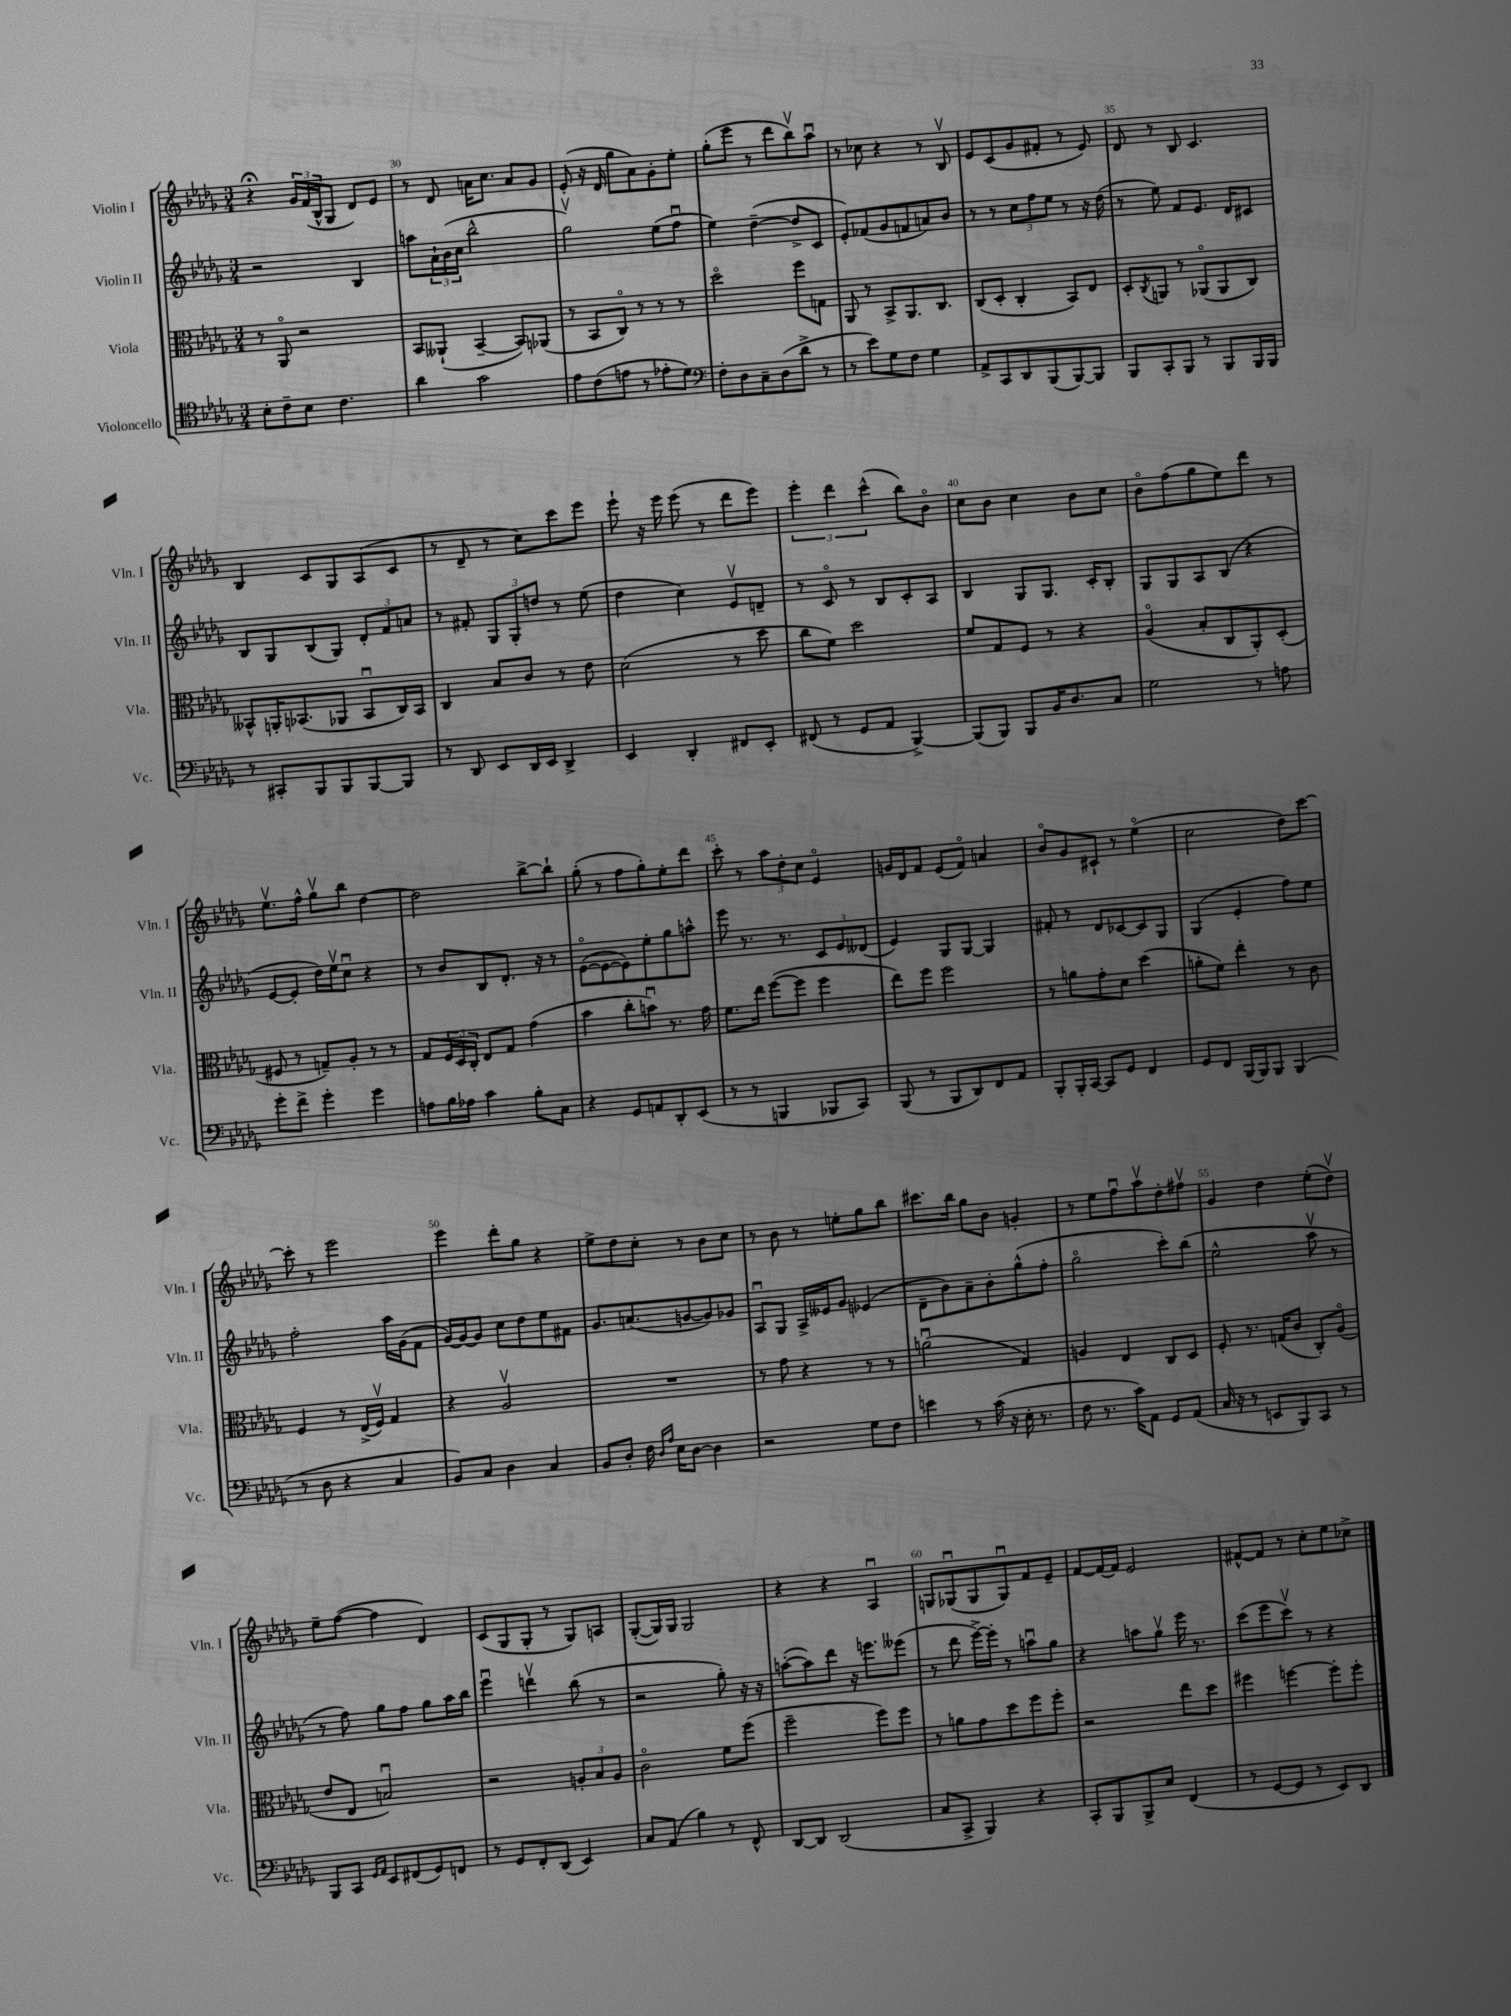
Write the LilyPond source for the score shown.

<<
\new StaffGroup <<
\new Staff = "s0" \with { instrumentName = "Violin I" shortInstrumentName = "Vln. I" } {
    \clef treble \key des \major \numericTimeSignature \time 3/4
    r4\fermata \tuplet 3/2 { ges'16 f'16( bes16-^ } ges8 des'8) ees'8 |
    r8 des'8 a'16 c''8. a'8 ges'8 |
    ees'8-.( r16 des'16 ges''8 aes'8) ges'8-. ees''8-. |
    ges''8-.( ees'''8 r8 des'''8 bes''8\upbow) aes''8\downbow |
    r8 ces''8 r4 r8 bes8\upbow |
    ees'8 c'8( ges'8 fis'8-. r8 ees'8) |
    des'8 r8 bes8 c'4. |
    bes4 c'8 ges8 aes8( c'8 |
    r8 des'8-- r8 c''8) c'''8 ees'''8 |
    ees'''8-! r16 ees'''16 ees'''8( r8 des'''8 ees'''8) |
    \tuplet 3/2 { ees'''4-. des'''4 c'''4-^( } bes''8) bes'8\flageolet |
    c''8 bes'8 c''4 bes'8 c''8 |
    bes'8\flageolet f''8( ges''8 ees''8) des'''8 r8 |
    ees''8.\upbow f''16-^ ges''8\upbow bes''8 des''4~ |
    des''2 bes''8~-> bes''8-! |
    ges''8-.( r8 f''8 ges''8-.) ees''8-. des'''8 |
    c'''8-. r8 \tuplet 3/2 { aes''8 des''8-. c''8 } ees'4\flageolet |
    g'16 des'16 f'8 ees'8( f'8\flageolet) a'4 |
    bes'8\flageolet ges'8 cis'8-! r8 ees''4\flageolet( |
    c''2 des''8) c'''8~ |
    c'''8-. r8 ees'''2 |
    ees'''4 des'''8-. ges''8 r4 |
    ees''8-> des''8 c''8-. r8 bes'8 c''8 |
    r8 bes'8 r8 e''8-. ges''8 bes''8 |
    cis'''8. bes''16 ges''8 bes'8 g'4-. |
    r8 ees''8 f''8\downbow aes''8\upbow des''8-. fis''8\upbow |
    ges'4 des''4 ees''8-.( des''8\upbow) |
    ees''8-- f''8~( f''4 des'4) |
    c'8( ges8 ges8-. r8 ges8) a8 |
    ges8~-.( ges16) ges16 ges2 |
    r4 r4 aes4\downbow |
    g8 ges8\downbow( ges8 ges8\downbow) f'8 ees'8-- |
    f'8~ f'16~ f'16 ees'2 |
    fis'8~-^ fis'8 r8 c''8-. ees''8 ces''8-> \bar "|." |
}
\new Staff = "s1" \with { instrumentName = "Violin II" shortInstrumentName = "Vln. II" } {
    \clef treble \key des \major \numericTimeSignature \time 3/4
    r2 bes4 |
    a''8 \tuplet 3/2 { aes'16-! bes'16( c''16 } bes''2-^ |
    ges''2\upbow) ees''8( f''8\downbow |
    ees''4) des''4~--( des''8-> c'8 |
    ees'8-.) fes'8( ges'8 f'8 a'8) bes'8 |
    r8 r8 \tuplet 3/2 { c''8 f''8 ees''8 } r8 r16 des''16( |
    r8 ees''8) f'8 ees'8. des'16 cis'8 |
    bes8 ges8 bes8( ges8) \tuplet 3/2 { des'8-. f'8 a'8 } |
    r8 fis'8-. \tuplet 3/2 { ges8 ges8-. d''8 } r8 ees''8( |
    des''4 c''4) ees'8\upbow d'8-- |
    r8 c'8\flageolet r8 bes8 c'8-. aes8 |
    bes4 ges8 ges8. c'16-. bes8-. |
    ges8 ges8 aes8 bes8( r4 |
    ees'8~ ees'8-. des''16) ees''16\upbow c''8\downbow r4 |
    r8 bes'8 bes8 des'8.-. r16 r8 |
    ees'8~\flageolet( ees'8~ ees'8) ees''8-. ges''8 a''8-^ |
    ees'''8 r8. r8. \tuplet 3/2 { c'8 ees'8 deses'8( } |
    ees'4) ges8 ges8~ ges4 |
    fis'8-. r8 des'8 ces'8~ ces'8 ges8 |
    ges4( ees'4-. f''8) ees''8 |
    f''2-. aes''16 ges'16( f'8 |
    ges'16~) ges'16~ ges'8 c''8 des''8 ees''8 fis'8 |
    ges'8. a'8.( g'8~ g'8) ges'8 |
    aes8\downbow ges8 aes16-> eeses'16 ges'8 ees'4( |
    des'8-- bes'8) aes'8-- bes'8-. ges''8-^( f''8-. |
    ges''2\flageolet c'''8-.) bes''8( |
    ees''2-^ aes''8\upbow r8 |
    r8 f''8) ges''8 f''8 ges''8 aes''16 bes''16 |
    ees'''4\downbow d'''4\upbow bes''8( r8 |
    r2 ges''8-.) r16 r16 |
    a''8~-.( a''8) des'''8 r16 e'''8. eeses'''8( |
    r8 des'''8 ees'''16~->) ees'''16-. r8 a''8\downbow ges''8 |
    r4 a''8 ges''8\upbow ees'''16 r8. |
    c'''8( ees'''8 c'''8\upbow) r8 r4 \bar "|." |
}
\new Staff = "s2" \with { instrumentName = "Viola" shortInstrumentName = "Vla." } {
    \clef alto \key des \major \numericTimeSignature \time 3/4
    r8 aes,8\flageolet r2 |
    bes,8 aeses,8-!( bes,4~-- bes,8) aes,8( |
    r8 bes,8 c8\flageolet) r8 r8 r8 |
    des''2\flageolet f''8 g8 |
    aes,8 r8 bes,8-> aes,8. c8. |
    c8( des8-. c4-. bes,8) ees8 |
    des8-. \acciaccatura { c8 } a,8 r8 aes,8\flageolet( aes,8 c8) |
    beses,8-^ a,16-. bes,8.( aes,8 bes,8\downbow c16) bes,16 |
    c4 bes8 c'8 r8 ees'8 |
    des'2( r8 des''8 |
    c''8 f'8) des''2 |
    f'8 ges8 f8 r8 r4 |
    aes4\flageolet( bes8-. c8 aes,8-.) des8-.( |
    fis8 r8 g8--) aes8-. r8 r8 |
    ges8 \tuplet 3/2 { f16 des16 c16-. } ees8 ges8 ges'4( |
    bes'4 c''8-. b'8\downbow) r8. ges'16 |
    f'8. ees''16 f''8~( f''8 f''4 |
    ees''8) f''8 f''2 |
    r8 a'8 ges'8-. des'8 des''4( |
    a'8-. f'8) ees''4-. r8 c'8 |
    f4 r8 ees16->( f16\upbow) ges4 |
    r4 aes2\upbow |
    R2. |
    r8 ges'8 r4 r8 r8 |
    a'2\downbow( ges4) |
    a4 ees4 c8 des8 |
    f8-. r8. g16( c'8 c8-.) aes8\flageolet( |
    ees'8 ees8 b2\downbow) |
    r2 \tuplet 3/2 { a8-. bes8 a8 } |
    c'2\flageolet f'8 f''8( |
    f''2-- f''8) f''8 |
    r8 a'8 ges'8 des''8 f''8 f''8-. |
    r2 ees''8 des''8 |
    fis''4 f''4~ f''8-. f''8-. \bar "|." |
}
\new Staff = "s3" \with { instrumentName = "Violoncello" shortInstrumentName = "Vc." } {
    \clef tenor \key des \major \numericTimeSignature \time 3/4
    bes8-. c'8-- bes8 c'4. |
    aes'4 ges'2 |
    ees'8 c'8( e'8 r8 ees'8-. des'8) |
    \clef bass f8-. des8 c8-- des8( des'8-> r8 |
    r8 ees'8) ges8 f8 ges4 |
    aes,8-> c,8 des,8 bes,,8( bes,,8~) bes,,8 |
    bes,,8 c,8-. bes,,8 r8 bes,,8 bes,,16 bes,,16 |
    r8 cis,8-. bes,,8 bes,,8 bes,,8~ bes,,8 |
    r8 des,8 ees,8 des,16 ees,16 des,4-> |
    ees,4 des,4-. fis,8 ees,8-. |
    fis,8( r8 ges,8 aes,8 bes,,4~->) |
    bes,,8( bes,,8) bes,,8 bes,16 des8. c8 |
    ges2 r8 a8 |
    ges'8-. f'8-> ges'4-. ges'4 |
    a8 bes16 aes16 c'4 bes8-. c8 |
    r4 ges,8 a,8 des,8-. ees,8( |
    r8 r8 b,,4 bes,,8 c,8) |
    bes,,8( r8 bes,,8 des,8) f,8 aes,8 |
    bes,,8-. bes,,16-. c,16~ c,8 ges,8 f,4 |
    ges,8 f,8 bes,,16~ bes,,16 bes,,8 bes,,4( |
    r8 des8 r4 c4 |
    bes,8) c8 des4 c4 |
    bes,8 des8-. f16 \grace { des16 aes16 } ees16 des8~ des4 |
    r2 ges8 f8 |
    e'4 r8 c'16( r16 ees16-. r8. |
    f8 r8. c'16) aes,8 ges,8 aes,8( |
    c16 r16 r8 e,8 bes,,8) c,8 r8 |
    bes,,8 c,8 \grace { ges,16 aes,16 } ees,8 fis,8( ges,8) f,8 |
    r8 ges,8 f,8-. des,8( ees,4) |
    c8 aes,8( bes4) r8 f,8-^ |
    des,8~ des,8 des,2( |
    c8 c,8-> bes,,4) r4 |
    c,8-. bes,,8 bes,,8-> ees8 f,4( |
    r8 ges,8~ ges,8 r8 ees,8) des,8 \bar "|." |
}
>>
>>
\layout { \context { \Score currentBarNumber = #29 \override BarNumber.break-visibility = ##(#f #t #t) barNumberVisibility = #(every-nth-bar-number-visible 5) } }
